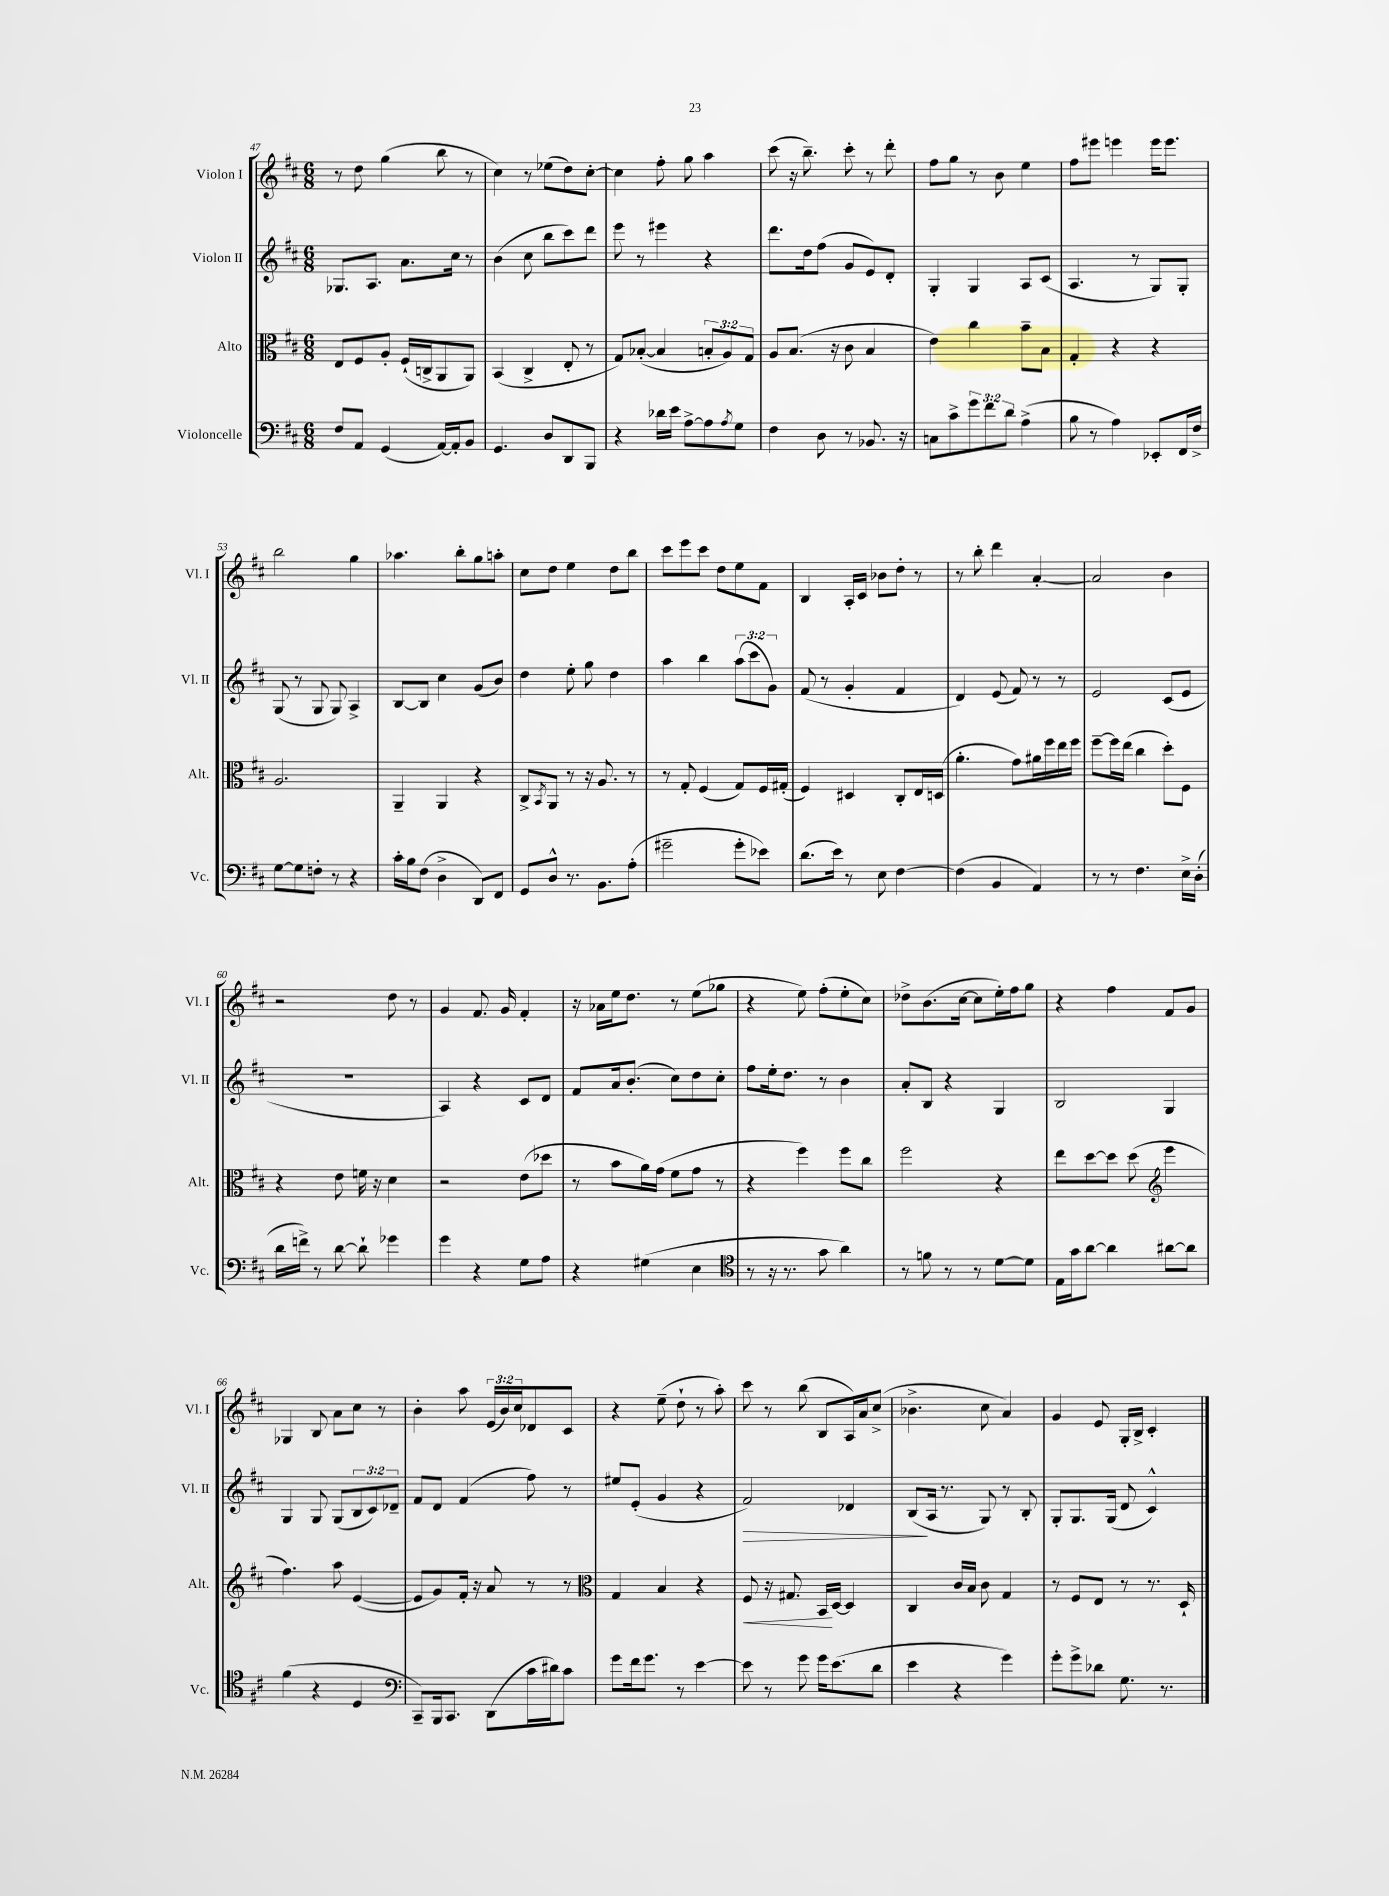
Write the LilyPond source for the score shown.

<<
\new StaffGroup <<
\new Staff = "s0" \with { instrumentName = "Violon I" shortInstrumentName = "Vl. I" } {
    \clef treble \key d \major \numericTimeSignature \time 6/8 \override Staff.TupletNumber.text = #tuplet-number::calc-fraction-text
    r8 d''8 g''4( b''8 r8 |
    cis''4) r8 ees''8( d''8) cis''8~-. |
    cis''4 fis''8-. g''8 a''4 |
    cis'''8( r16 b''8.--) cis'''8-. r8 d'''8-. |
    fis''8 g''8 r8 b'8 e''4 |
    fis''8 eis'''8 e'''4 e'''16 e'''8. |
    b''2 g''4 |
    aes''4. b''8-. g''8 a''8-. |
    cis''8 d''8 e''4 d''8 b''8 |
    cis'''8 e'''8 cis'''8 d''8 e''8 fis'8 |
    b4 a16-. cis'16 bes'8 d''8-. r8 |
    r8 b''8-. d'''4 a'4~-. |
    a'2 b'4 |
    r2 d''8 r8 |
    g'4 fis'8. g'16 fis'4-. |
    r16 aes'16 e''16 d''8. r8 e''8( ges''8 |
    r4 e''8) fis''8-.( e''8-. cis''8) |
    des''8-> b'8.( cis''16~ cis''8 e''16-.) fis''16 g''8 |
    r4 fis''4 fis'8 g'8 |
    ges4 b8 a'8 cis''8 r8 |
    b'4-. a''8 \tuplet 3/2 { e'16( b'16) cis''16 } des'8 cis'8 |
    r4 e''8--( d''8-! r8 a''8-.) |
    cis'''8 r8 b''8( b8 a16) a'16 cis''8->( |
    bes'4.-> cis''8 a'4) |
    g'4 e'8 g16-. b16-> cis'4-. \bar "|." |
}
\new Staff = "s1" \with { instrumentName = "Violon II" shortInstrumentName = "Vl. II" } {
    \clef treble \key d \major \numericTimeSignature \time 6/8 \override Staff.TupletNumber.text = #tuplet-number::calc-fraction-text
    ges8. a8. a'8. cis''16 r8 |
    b'4( cis''8 b''8 cis'''8) d'''8 |
    e'''8 r8 eis'''4 r4 |
    d'''8. d''16 fis''8( g'8 e'8) d'8-. |
    g4-. g4 a8 cis'8( |
    a4. r8 g8) g8-. |
    g8( r8 g8 g8) a4-> |
    b8~ b8 cis''4 g'8( b'8) |
    d''4 e''8-. g''8 d''4 |
    a''4 b''4 \tuplet 3/2 { a''8( cis'''8 g'8) } |
    fis'8( r8 g'4-. fis'4 |
    d'4) e'8( fis'8) r8 r8 |
    e'2 cis'8( e'8 |
    R2. |
    a4) r4 cis'8 d'8 |
    fis'8 a'16 b'8.-.( cis''8) d''8 cis''8-. |
    fis''8 e''16-. d''8. r8 b'4 |
    a'8-. b8 r4 g4 |
    b2 g4 |
    g4 g8 g8( \tuplet 3/2 { b8 cis'8) des'8-- } |
    fis'8 d'8 fis'4( fis''8) r8 |
    eis''8 e'8-.( g'4 r4 |
    fis'2\>) des'4 |
    b8\!( a16 r8. g8) r8 b8-. |
    g8-. g8. g16( d'8 cis'4-^) \bar "|." |
}
\new Staff = "s2" \with { instrumentName = "Alto" shortInstrumentName = "Alt." } {
    \clef alto \key d \major \numericTimeSignature \time 6/8 \override Staff.TupletNumber.text = #tuplet-number::calc-fraction-text
    e8 fis8 a8-. fis16-!( c16-> a,8 a,8) |
    b,4( cis4-> e8-. r8 |
    g8) bes8~-.( bes4 \tuplet 3/2 { b8-. a8) g8 } |
    a8 b8.( r16 cis'8 b4 |
    e'4) cis''4 b'8-- b8 |
    g4-. r4 r4 |
    a2. |
    a,4-- a,4 r4 |
    cis8-> \acciaccatura { b,8 } a,8 r8 r16 a8. r8 |
    r8 g8-. fis4( g8) fis16 gis16-.( |
    fis4) dis4 cis8-. e16 d16( |
    a'4.-. g'8) ais'16 fis''16 e''16 fis''16 |
    fis''8~-- fis''16 e''16( cis''4 d''8-.) fis8 |
    r4 e'8 f'16 r16 d'4 |
    r2 e'8( des''8 |
    r8 b'8 a'16) g'16( fis'8 g'8 r8 |
    r4 fis''4) fis''8 cis''8 |
    fis''2 r4 |
    e''8 d''8~ d''8 d''8( \clef treble e'''4 |
    fis''4.) a''8 e'4~( |
    e'8 g'8) fis'16-. r16 a'8 r8 r8 |
    \clef alto g4 b4 r4 |
    fis8\< r16 gis8. b,16\! d16~ d4 |
    cis4 cis'16 b16 cis'8 g4 |
    r8 fis8 e8 r8 r8. d16-! \bar "|." |
}
\new Staff = "s3" \with { instrumentName = "Violoncelle" shortInstrumentName = "Vc." } {
    \clef bass \key d \major \numericTimeSignature \time 6/8 \override Staff.TupletNumber.text = #tuplet-number::calc-fraction-text
    fis8 a,8 g,4( a,16~) a,16-. b,8 |
    g,4. d8 d,8 b,,8 |
    r4 des'16 e'16 a8~-> a8 \acciaccatura { a8 } g8 |
    fis4 d8 r8 bes,8. r16 |
    c8 cis'8-> \tuplet 3/2 { g'8 fis'8 d'8 } a4->( |
    b8 r8 a4) ees,8-. fis,16 fis16-> |
    g8~ g8 f8-. r8 r4 |
    cis'16-. b16 fis8( d4-> d,8) fis,8 |
    g,8 d8-^ r8. b,8. a8-.( |
    gis'2-- gis'8-. ees'8) |
    d'8.( e'16) r8 e8 fis4~ |
    fis4( b,4 a,4) |
    r8 r8 fis4. e16-> d16-.( |
    d'16 f'16->) r8 d'8~ d'8-! ges'4 |
    g'4 r4 g8 a8 |
    r4 gis4( e4 |
    \clef tenor r8 r16 r8. g'8 a'4) |
    r8 f'8 r8 r8 d'8~ d'8 |
    e16 g'16 a'8~ a'4 ais'8~ ais'8 |
    fis'4( r4 d4 |
    \clef bass cis,8--) b,,16 cis,8. d,8( cis'16 dis'16) cis'8 |
    g'8 fis'16 g'8. r8 e'4~ |
    e'8 r8 g'8 g'16 e'8.( d'8 |
    e'4 r4 g'4) |
    g'8-. g'8-> des'8 g8. r8. \bar "|." |
}
>>
>>
\layout { \context { \Score currentBarNumber = #47 } }
